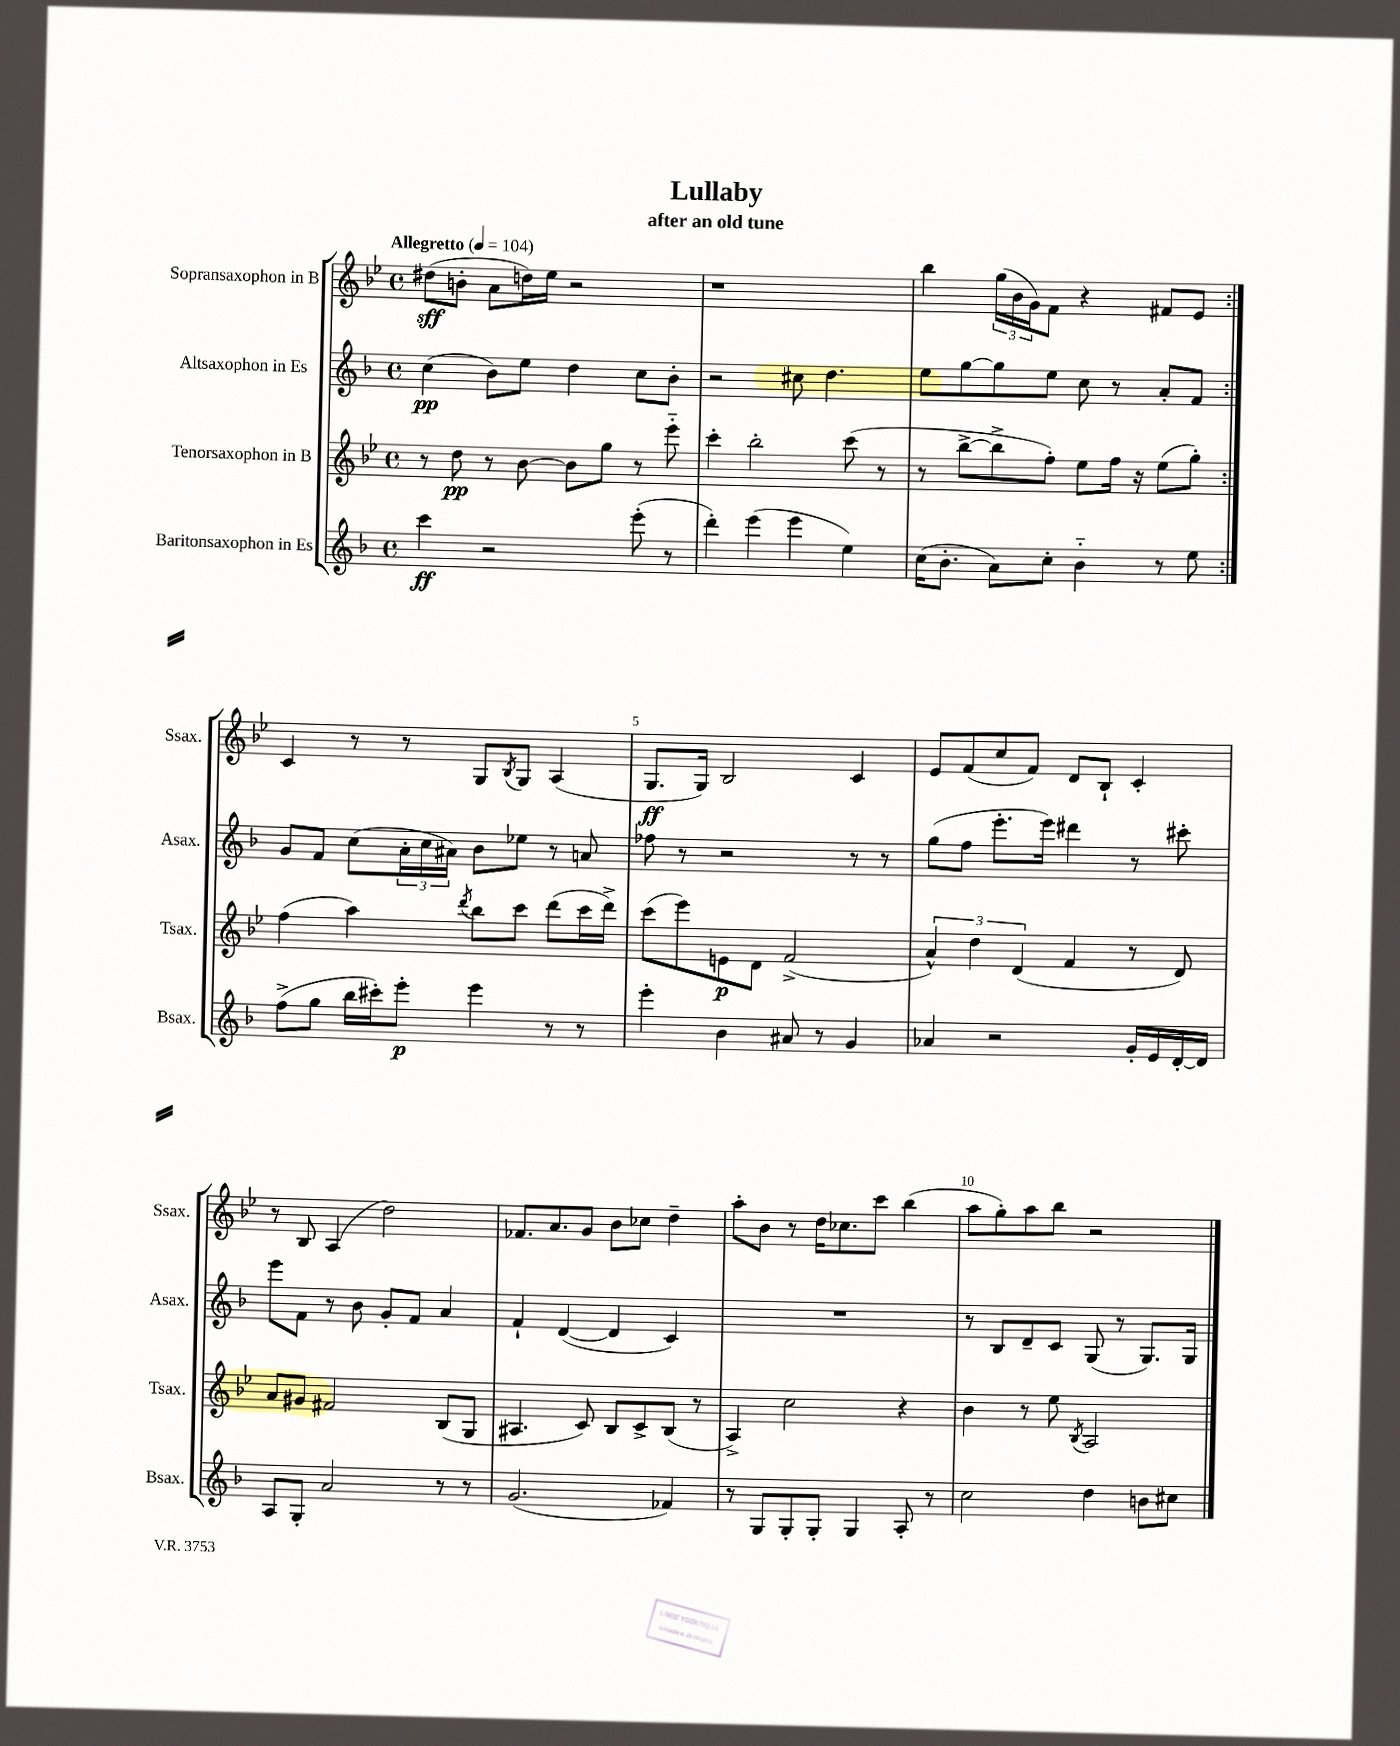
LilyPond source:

\header { title = "Lullaby" subtitle = "after an old tune" }
<<
\new StaffGroup <<
\new Staff = "s0" \with { instrumentName = "Sopransaxophon in B" shortInstrumentName = "Ssax." } {
    \clef treble \key bes \major \defaultTimeSignature \time 4/4 \tempo "Allegretto" 4 = 104
    \repeat volta 2 { dis''8\sff( b'8-. a'8 d''16) ees''16 r2 |
    r1 |
    bes''4 \tuplet 3/2 { g''16( bes'16 g'16) } f'8 r4 fis'8 ees'8 | }
    c'4 r8 r8 g8 \acciaccatura { bes8 } g8 a4( |
    g8.\ff g16) bes2 c'4 |
    ees'8 f'8( c''8 f'8) d'8 bes8-! c'4-. |
    r8 bes8 a4( d''2) |
    fes'8. a'8. g'8 bes'8 ces''8 d''4-- |
    a''8-. bes'8 r8 d''16 ces''8. c'''8 bes''4( |
    a''8 g''8-.) a''8 bes''8 r2 \bar "|." |
}
\new Staff = "s1" \with { instrumentName = "Altsaxophon in Es" shortInstrumentName = "Asax." } {
    \clef treble \key f \major \defaultTimeSignature \time 4/4
    \repeat volta 2 { c''4\pp( bes'8) e''8 d''4 c''8 bes'8-. |
    r2 cis''8 d''4. |
    e''8 g''8~ g''8 e''8 c''8 r8 a'8-. f'8 | }
    g'8 f'8 c''8( \tuplet 3/2 { a'16-. c''16 ais'16) } bes'8 ees''8 r8 a'8 |
    fes''8 r8 r2 r8 r8 |
    g''8( f''8 e'''8.-. e'''16) dis'''4 r8 cis'''8-. |
    e'''8 f'8 r8 bes'8 g'8-. f'8 a'4 |
    f'4-! d'4~( d'4 c'4) |
    R1 |
    r8 bes8 d'8-- c'8 g8( r8 g8.) g16 \bar "|." |
}
\new Staff = "s2" \with { instrumentName = "Tenorsaxophon in B" shortInstrumentName = "Tsax." } {
    \clef treble \key bes \major \defaultTimeSignature \time 4/4
    \repeat volta 2 { r8 d''8\pp r8 bes'8~ bes'8 g''8 r8 ees'''8-_ |
    c'''4-. bes''2-. c'''8( r8 |
    r8 bes''8~-> bes''8-> f''8-.) ees''8 f''16 r16 ees''8( g''8-.) | }
    f''4( a''4) \acciaccatura { d'''8 } bes''8 c'''8 d'''8( c'''16 d'''16->) |
    c'''8( ees'''8) e'8\p d'8 f'2->( |
    \tuplet 3/2 { a'4-^) d''4 d'4( } f'4 r8 d'8) |
    a'8 gis'8 fis'2 bes8( g8 |
    ais4. c'8) bes8 c'8-> bes8( r8 |
    a4->) c''2 r4 |
    bes'4 r8 ees''8 \acciaccatura { bes8 } a2 \bar "|." |
}
\new Staff = "s3" \with { instrumentName = "Baritonsaxophon in Es" shortInstrumentName = "Bsax." } {
    \clef treble \key f \major \defaultTimeSignature \time 4/4
    \repeat volta 2 { c'''4\ff r2 e'''8-.( r8 |
    d'''4-.) e'''4( e'''4 e''4) |
    c''16( bes'8.-. a'8) c''8-. bes'4-_ r8 e''8 | }
    f''8->( g''8 bes''16 cis'''16-.) e'''8-.\p e'''4 r8 r8 |
    e'''4-. bes'4 ais'8 r8 g'4 |
    aes'4 r2 g'16-. e'16 d'16~-. d'16 |
    a8 g8-. a'2 r8 r8 |
    g'2.( fes'4) |
    r8 g8 g8-. g8-. g4 a8-. r8 |
    c''2 d''4 b'8 cis''8 \bar "|." |
}
>>
>>
\layout { \context { \Score \override BarNumber.break-visibility = ##(#f #t #t) barNumberVisibility = #(every-nth-bar-number-visible 5) } }
